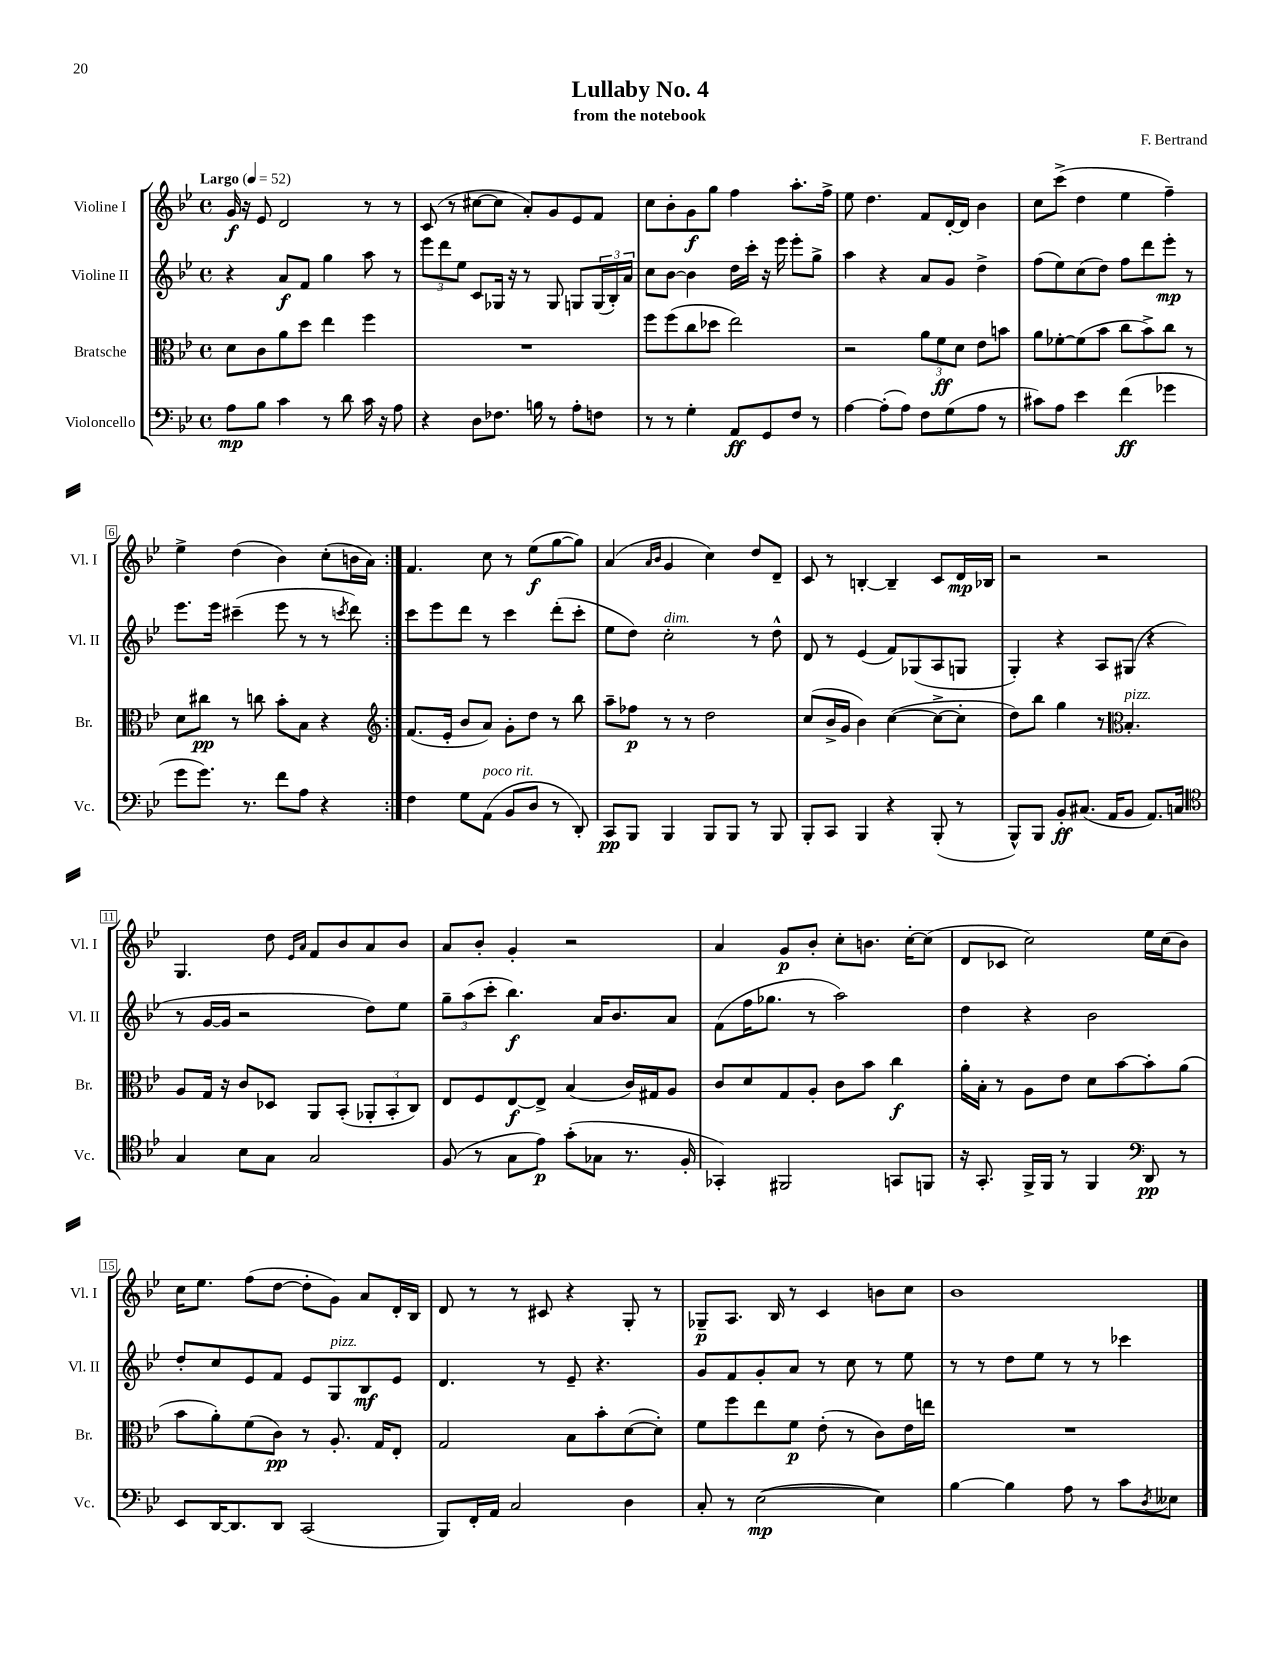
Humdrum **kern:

**kern	**kern	**kern	**kern
*staff4	*staff3	*staff2	*staff1
*clefF4	*clefC3	*clefG2	*clefG2
*k[b-e-]	*k[b-e-]	*k[b-e-]	*k[b-e-]
*M4/4	*M4/4	*M4/4	*M4/4
*met(c)	*met(c)	*met(c)	*met(c)
*MM52	*MM52	*MM52	*MM52
8A	8d	4r	16g
.	.	.	16r
8B-	8c	.	8e-
4c	8a	8a	2d
.	8dd	8f	.
8r	4ee-	4gg	.
8d	.	.	.
16c	4ff	8aa	8r
16r	.	.	.
8A	.	8r	8r
=	=	=	=
4r	1r	12eee-	(8c
.	.	12ddd	.
.	.	.	8r
.	.	12ee-	.
8D	.	8c	[8cc#
8.F-	.	16G-	8cc#]
.	.	16r	.
.	.	8r	8a')
16B	.	.	.
8r	.	8G-	8g
8A'	.	8G	8e-
8F	.	(24G	8f
.	.	24B-')	.
.	.	24a	.
=	=	=	=
8r	8ff	8cc	8cc
8r	(8ff	[8b-	8b-'
4G'	8cc	4b-]	8g
.	8dd-	.	8gg
8AA	2ee-)	16dd	4ff
.	.	16ccc'	.
8GG	.	16r	.
.	.	16eee-	.
8F	.	8eee-'	8.aa'
8r	.	8gg^	.
.	.	.	16ff^
=	=	=	=
[4A	2r	4aa	8ee-
.	.	.	4.dd
(8A']	.	4r	.
8A)	.	.	.
8F	12a	8a	8f
.	12f	.	.
(8G	.	8g	[16d'
.	12d	.	.
.	.	.	16d]
8A	8e-	4dd^	4b-
8r	8b	.	.
=	=	=	=
8c#)	8a	(8ff	8cc
8A	[8f-'	8ee-)	(8ccc^
4e-	(8f-]	(8cc	4dd
.	8b-	8dd)	.
(4f	8cc	8ff	4ee-
.	8b-^)	8ddd	.
4g-	8cc	8eee-'	4ff~)
.	8r	8r	.
=	=	=	=
8g	8d	8.eee-	4ee-^
8.g)	8cc#	.	.
.	.	16eee-	.
.	8r	(4ccc#~	(4dd
8.r	.	.	.
.	8cc	.	.
8f	8b-'	8eee-	4b-)
8A	8B-	8r	.
4r	4r	8r	(8cc'
.	.	8qccc	.
.	.	8ddd)	16b
.	.	.	16a)
=:|!	=:|!	=:|!	=:|!
*	*clefG2	*	*
4F	(8.f	8ccc	4.f
.	.	8eee-	.
.	16e-'	.	.
8G	8b-	8ddd	.
(8AA	8a)	8r	8cc
8BB-	8g'	4ccc	8r
8D	8dd	.	(8ee-
8r	8r	(8ddd'	[8gg
8DD')	8bb-	8ccc'	8gg])
=	=	=	=
8CC	8aa~	8ee-	(4a
8BBB-	8ff-	8dd)	.
.	.	.	16qqa
.	.	.	16qqb-
4BBB-	8r	2cc'	4g
.	8r	.	.
8BBB-	2dd	.	4cc)
8BBB-	.	.	.
8r	.	8r	8dd
8BBB-	.	8dd^^	8d~
=	=	=	=
8BBB-'	(8cc	8d	8c
8CC	16b-^	8r	8r
.	16g	.	.
4BBB-	4b-)	(4e-	[4B'
4r	([4cc	8f)	4B~]
.	.	(8G-	.
(8BBB-'	8cc^_	8A	8c
8r	8cc']	8G	16d
.	.	.	16B-
=	=	=	=
8BBB-^^)	8dd)	4G')	2r
8BBB-	8bb-	.	.
8BB-'	4gg	4r	.
(8.C#	.	.	.
.	8r	8A	2r
16AA	.	.	.
*	*clefC3	*	*
8BB-	4.B-'	(8G#	.
8.AA)	.	4r	.
16C	.	.	.
=	=	=	=
*clefC4	*	*	*
4G	8A	8r	4.G
.	16G	[16g	.
.	16r	16g]	.
8B-	8c	2r	.
8G	8D-	.	8dd
.	.	.	16qqe-
.	.	.	16qqa
2G	8AA	.	8f
.	(8BB-'	.	8b-
.	12AA-'	8dd)	8a
.	12BB-'	.	.
.	.	8ee-	8b-
.	12C)	.	.
=	=	=	=
(8F	8E-	12gg~	8a
.	.	(12aa	.
8r	8F	.	8b-'
.	.	12ccc'	.
8G	[8E-	4.bb-)	4g'
8e-)	8E-^]	.	.
(8g'	(4B-	.	2r
8G-	.	16a	.
.	.	8.b-	.
8.r	16c)	.	.
.	16G#	.	.
.	8A	8a	.
16F'	.	.	.
=	=	=	=
4GG-')	8c	(8f	4a
.	8d	16ff	.
.	.	8.gg-	.
2FF#	8G	.	8g
.	8A'	8r	8b-'
.	8c	2aa)	8cc'
.	8b-	.	8.b
8GG	4cc	.	.
.	.	.	[16cc'
8FF	.	.	(8cc]
=	=	=	=
16r	16a'	4dd	8d
8.GG'	16B-'	.	.
.	8r	.	8c-
16FF^	8A	4r	2cc)
16FF	.	.	.
8r	8e-	.	.
4FF	8d	2b-	.
.	[8b-	.	.
*clefF4	*	*	*
8DD	8b-']	.	16ee-
.	.	.	(16cc
8r	(8a	.	8b-)
=	=	=	=
8EE-	8b-	8dd'	16cc
.	.	.	8.ee-
[16DD	8a')	8cc	.
8.DD]	.	.	.
.	(8f	8e-	(8ff
8DD	8c)	8f	[8dd
(2CC	8r	8e-	8dd']
.	8.A'	8G	8g)
.	.	8B-	8a
.	16G	.	.
.	8E-'	8e-	16d'
.	.	.	16B-
=	=	=	=
8BBB-)	2G	4.d	8d
16FF'	.	.	8r
16AA	.	.	.
2C	.	.	8r
.	.	8r	8c#
.	8B-	8e-~	4r
.	8b-'	4.r	.
4D	([8d	.	8G'
.	8d'])	.	8r
=	=	=	=
8C'	8f	8g	8G-~
8r	8ff	8f	8.A
([2E-	8ee-	8g'	.
.	.	.	16B-
.	8f	8a	8r
.	(8e-'	8r	4c
.	8r	8cc	.
4E-])	8c)	8r	8b
.	16e-	8ee-	8cc
.	16ee	.	.
=	=	=	=
[4B-	1r	8r	1b-
.	.	8r	.
4B-]	.	8dd	.
.	.	8ee-	.
8A	.	8r	.
8r	.	8r	.
8c	.	4ccc-	.
8qD	.	.	.
8E--	.	.	.
==	==	==	==
*-	*-	*-	*-
